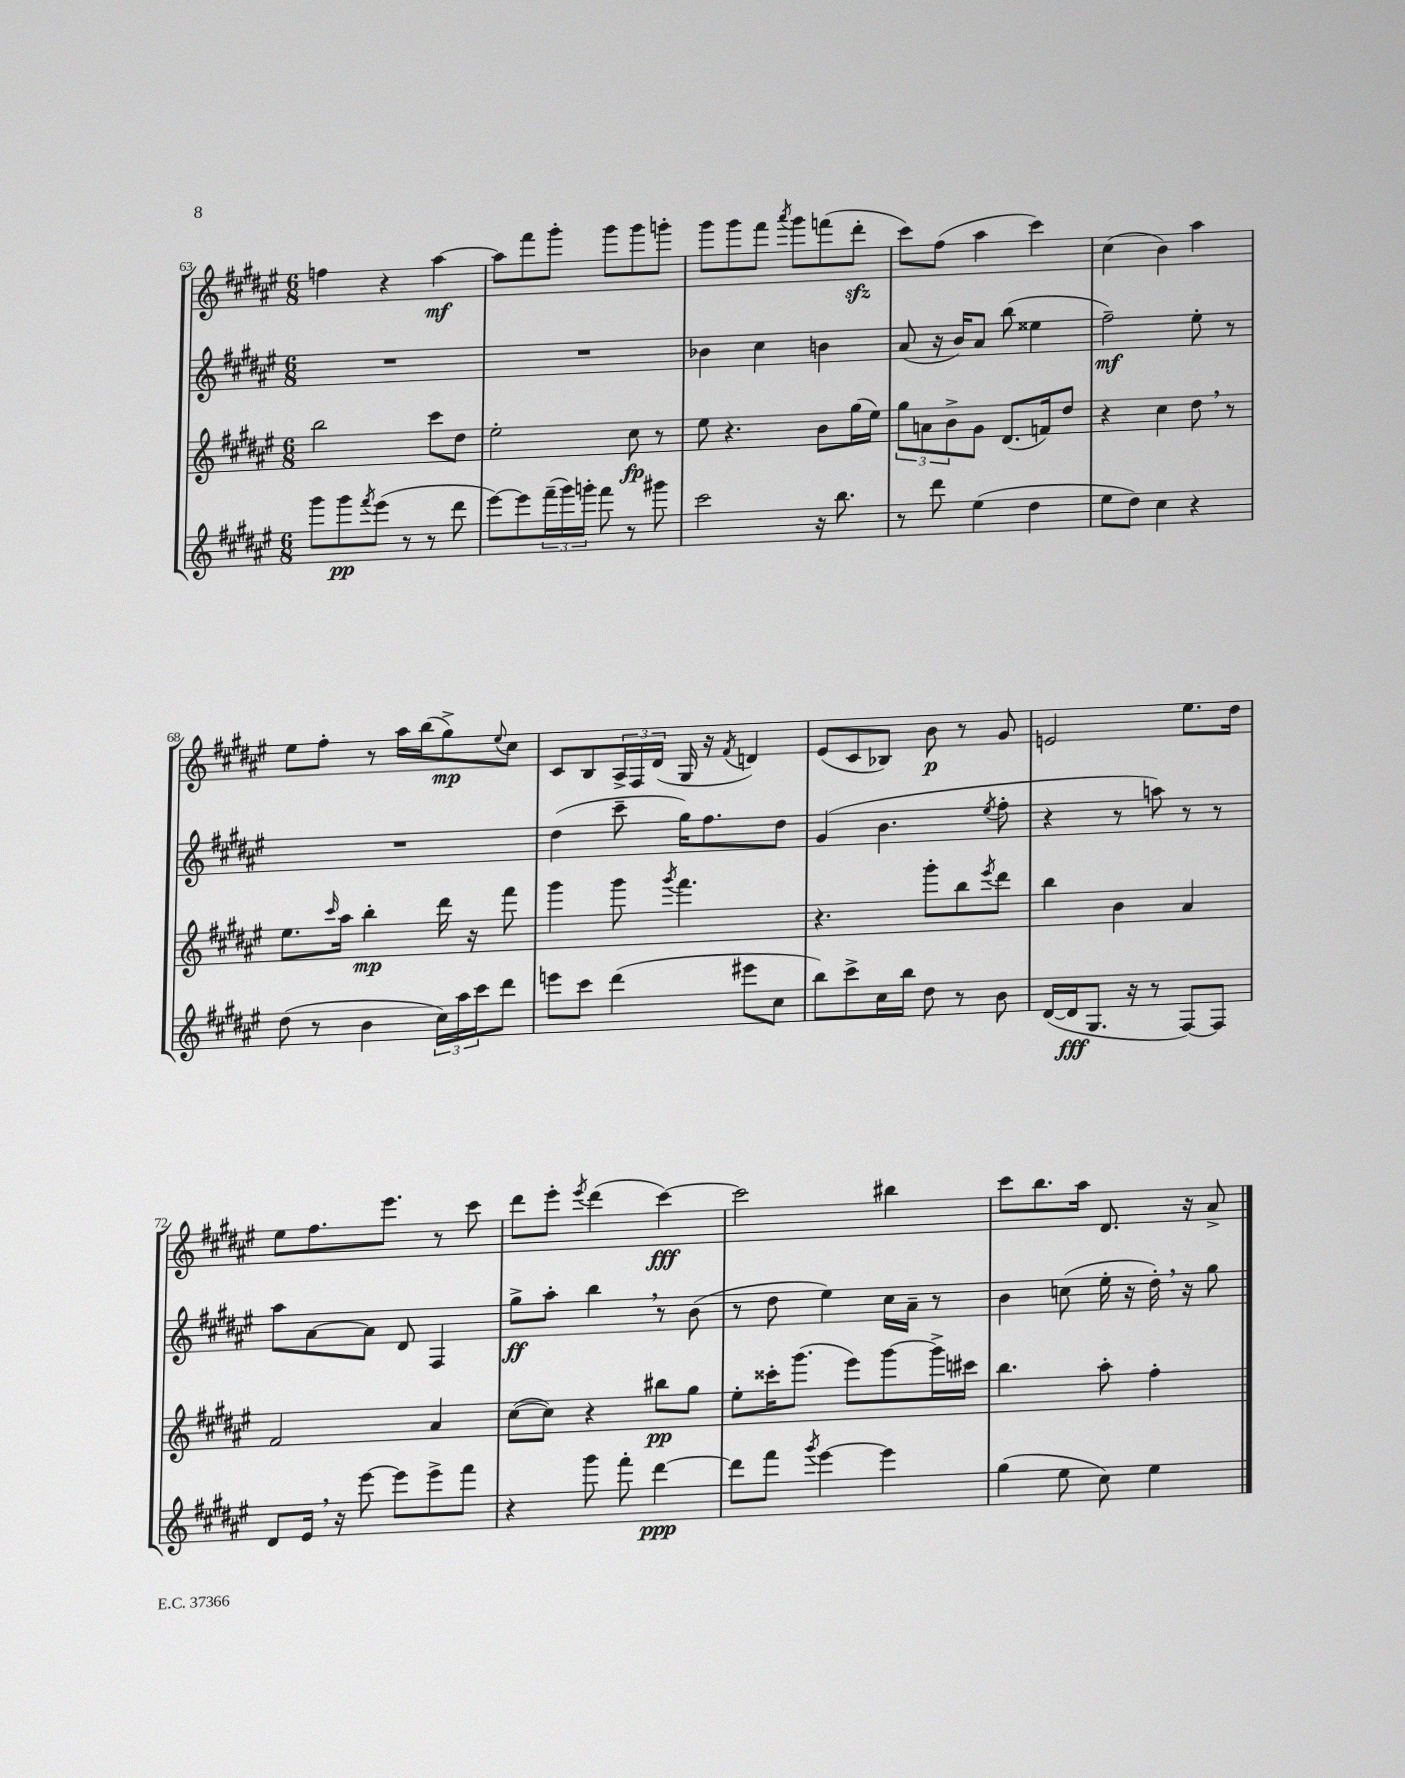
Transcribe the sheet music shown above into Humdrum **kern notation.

**kern	**kern	**kern	**kern
*staff4	*staff3	*staff2	*staff1
*clefG2	*clefG2	*clefG2	*clefG2
*k[f#c#g#d#a#e#]	*k[f#c#g#d#a#e#]	*k[f#c#g#d#a#e#]	*k[f#c#g#d#a#e#]
*M6/8	*M6/8	*M6/8	*M6/8
8ggg#	2bb	2.r	4ff
8ggg#	.	.	.
8qfff#	.	.	.
(8eee#	.	.	4r
8r	.	.	.
8r	8ccc#	.	[4aa#
8ddd#	8dd#	.	.
=	=	=	=
[8eee#)	2ee#'	2.r	8aa#]
8eee#]	.	.	8fff#
(24fff#~	.	.	8ggg#'
24ggg#)	.	.	.
24ggg'	.	.	.
8fff#	.	.	8ggg#
8r	8cc#	.	8ggg#
8ggg#	8r	.	8ggg'
=	=	=	=
2ccc#	8ee#	4b-	8ggg#
.	4.r	.	8ggg#
.	.	4cc#	8fff#
.	.	.	8qaaa#
.	.	.	8ggg#
16r	8b	4b	(8fff
8.bb	.	.	.
.	(16gg#	.	8ddd#'
.	16ee#)	.	.
=	=	=	=
8r	12gg#	(8a#	8ccc#)
.	12a	.	.
8ddd#	.	16r	(8ff#
.	12b^	.	.
.	.	16b)	.
(4ee#	8g#	8a#	4aa#
.	(8.d#	(8bb	.
4dd#	.	4ee##	4ccc#)
.	16f)	.	.
.	8dd#	.	.
=	=	=	=
8ee#	4r	2ff#~)	(4cc#
8dd#)	.	.	.
4cc#	4cc#	.	4b)
4r	8dd#	8ee#'	4aa#
.	8r	8r	.
=	=	=	=
(8dd#	8.ee#	2.r	8ee#
8r	.	.	8ff#'
.	16qqccc#	.	.
.	16aa#	.	.
4b	4bb'	.	8r
.	.	.	16aa#
.	.	.	(16bb
24cc#)	16ddd#	.	8gg#^)
24aa#	.	.	.
.	16r	.	.
24ccc#	.	.	.
.	.	.	8qqee#
8ddd#	8fff#	.	8cc#
=	=	=	=
8eee	4ggg#	(4dd#	8c#
8ccc#	.	.	8B
(4ddd#	8ggg#	8ccc#~	24A#^
.	.	.	24F#
.	.	.	(24d#
.	8qggg#	.	.
.	4.fff#	16gg#)	16G#
.	.	8.ff#	16r
.	.	.	8qf#
8eee#	.	.	4d)
8cc#	.	8dd#	.
=	=	=	=
8bb)	4.r	(4g#	(8e#
8ccc#^	.	.	8c#
16cc#	.	4.b	8B-)
16bb	.	.	.
8dd#	8ggg#'	.	8b
8r	8bb	.	8r
.	8qeee#	8qee#	.
8b	8ddd#	8ff#'	8g#
=	=	=	=
([16d#	4bb	4r	2e
16d#]	.	.	.
8.G#	.	.	.
.	4b	8r	.
16r	.	.	.
8r	.	8aa)	.
[8F#)	4a#	8r	8.ee#
8F#]	.	8r	.
.	.	.	16dd#
=	=	=	=
8d#	2f#	8aa#	8ee#
16e#	.	[8a#	8.ff#
16r	.	.	.
[8eee#	.	8a#]	.
.	.	.	8.eee#
8eee#]	.	8d#	.
8eee#^	4a#	4F#	8r
8fff#	.	.	8ccc#
=	=	=	=
4r	([8cc#	8gg#^	8ddd#
.	8cc#])	8aa#'	8eee#'
.	.	.	8qeee#
8ggg#	4r	4bb	(4ddd#
8fff#'	.	.	.
[4ddd#	8bb#	8r	[4ccc#)
.	8gg#	(8b	.
=	=	=	=
8ddd#]	8ee#'	8r	2ccc#]
8fff#	16ccc##'	8dd#	.
.	(8.ggg#	.	.
8qggg#	.	.	.
[4eee#	.	4ee#)	.
.	8eee#)	.	.
4eee#]	[8ggg#	16cc#	4bb#
.	.	16a#~	.
.	16ggg#^]	8r	.
.	16ccc#	.	.
=	=	=	=
(4gg#	4.bb	4b	8ccc#
.	.	.	8.bb
8ee#	.	(8cc	.
.	.	.	16aa#
8cc#)	8aa#'	16ee#'	8.d#
.	.	16r	.
4ee#	4ff#'	16dd#')	.
.	.	16r	16r
.	.	8gg#	8a#^
==	==	==	==
*-	*-	*-	*-
